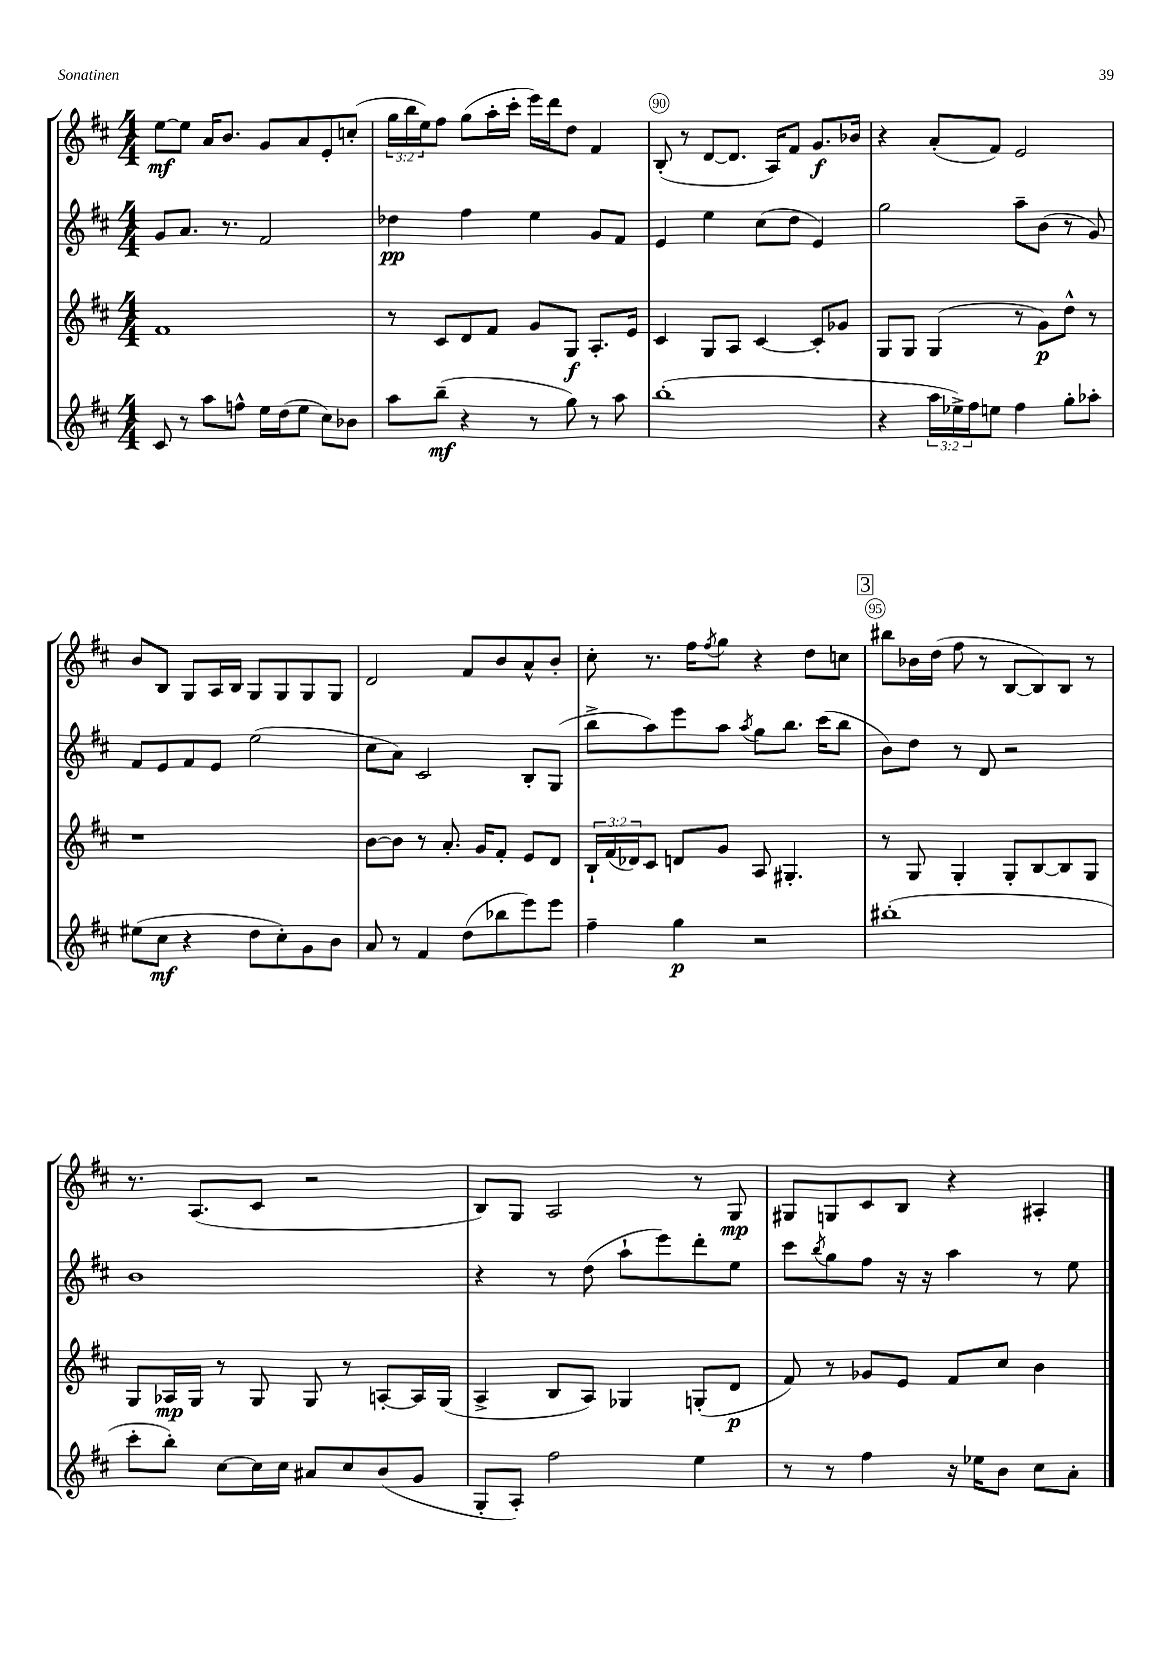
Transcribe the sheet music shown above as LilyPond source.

<<
\new StaffGroup <<
\new Staff = "s0" {
    \clef treble \key d \major \numericTimeSignature \time 4/4 \override Staff.TupletNumber.text = #tuplet-number::calc-fraction-text
    e''8~\mf e''8 a'16 b'8. g'8 a'8 e'8-. c''8-.( |
    \tuplet 3/2 { g''16 b''16 e''16) } fis''8 g''8( a''16-. cis'''16-. e'''16) d'''16 d''8 fis'4 |
    b8-.( r8 d'8~ d'8. a16) fis'8 g'8.\f bes'16 |
    r4 a'8-.( fis'8) e'2 |
    b'8 b8 g8 a16 b16 g8 g8 g8 g8 |
    d'2 fis'8 b'8 a'8-^ b'8-. |
    cis''8-. r8. fis''16 \acciaccatura { fis''8 } g''8 r4 d''8 c''8 |
    \mark \markup { \box "3" } bis''8 bes'16 d''16( fis''8 r8 b8~ b8) b8 r8 |
    r8. a8.( cis'8 r2 |
    b8) g8 a2 r8 g8\mp |
    gis8 g8 cis'8 b8 r4 ais4-. \bar "|." |
}
\new Staff = "s1" {
    \clef treble \key d \major \numericTimeSignature \time 4/4
    g'8 a'8. r8. fis'2 |
    des''4\pp fis''4 e''4 g'8 fis'8 |
    e'4 e''4 cis''8( d''8 e'4) |
    g''2 a''8-- b'8( r8 g'8) |
    fis'8 e'8 fis'8 e'8 e''2( |
    cis''8 a'8) cis'2 b8-. g8( |
    b''8-> a''8) e'''8 a''8 \acciaccatura { a''8 } g''8 b''8. cis'''16( b''8 |
    \mark \markup { \box "3" } b'8) d''8 r8 d'8 r2 |
    b'1 |
    r4 r8 d''8( a''8-! e'''8) d'''8-. e''8 |
    cis'''8 \acciaccatura { b''8 } g''8 fis''8 r16 r16 a''4 r8 e''8 \bar "|." |
}
\new Staff = "s2" {
    \clef treble \key d \major \numericTimeSignature \time 4/4 \override Staff.TupletNumber.text = #tuplet-number::calc-fraction-text
    fis'1 |
    r8 cis'8 d'8 fis'8 g'8 g8\f a8.-. e'16 |
    cis'4 g8 a8 cis'4~ cis'8-. ges'8 |
    g8 g8 g4( r8 g'8\p) d''8-^ r8 |
    r1 |
    b'8~ b'8 r8 a'8.-. g'16 fis'8-. e'8 d'8 |
    \tuplet 3/2 { b16-! fis'16( des'16) } cis'8 d'8 g'8 a8 gis4.-. |
    \mark \markup { \box "3" } r8 g8 g4-. g8-. b8~ b8 g8 |
    g8 aes16\mp g16 r8 g8 g8 r8 a8~-. a16 g16( |
    a4-> b8 a8) ges4 g8-.( d'8\p |
    fis'8) r8 ges'8 e'8 fis'8 cis''8 b'4 \bar "|." |
}
\new Staff = "s3" {
    \clef treble \key d \major \numericTimeSignature \time 4/4 \override Staff.TupletNumber.text = #tuplet-number::calc-fraction-text
    cis'8 r8 a''8 f''8-^ e''16 d''16( e''8 cis''8) bes'8 |
    a''8 b''8--\mf( r4 r8 g''8) r8 a''8 |
    b''1-.( |
    r4 \tuplet 3/2 { a''16 ees''16->) fis''16 } e''8 fis''4 g''8-. aes''8-. |
    eis''8( cis''8\mf r4 d''8 cis''8-.) g'8 b'8 |
    a'8 r8 fis'4 d''8( bes''8 e'''8) e'''8 |
    fis''4-- g''4\p r2 |
    \mark \markup { \box "3" } bis''1-.( |
    cis'''8-. b''8-.) cis''8~ cis''16 cis''16 ais'8 cis''8 b'8( g'8 |
    g8-. a8-.) fis''2 e''4 |
    r8 r8 fis''4 r16 ees''16 b'8 cis''8 a'8-. \bar "|." |
}
>>
>>
\layout { \context { \Score currentBarNumber = #88 \override BarNumber.break-visibility = ##(#f #t #t) barNumberVisibility = #(every-nth-bar-number-visible 5) \override BarNumber.stencil = #(make-stencil-circler 0.1 0.3 ly:text-interface::print) } }
